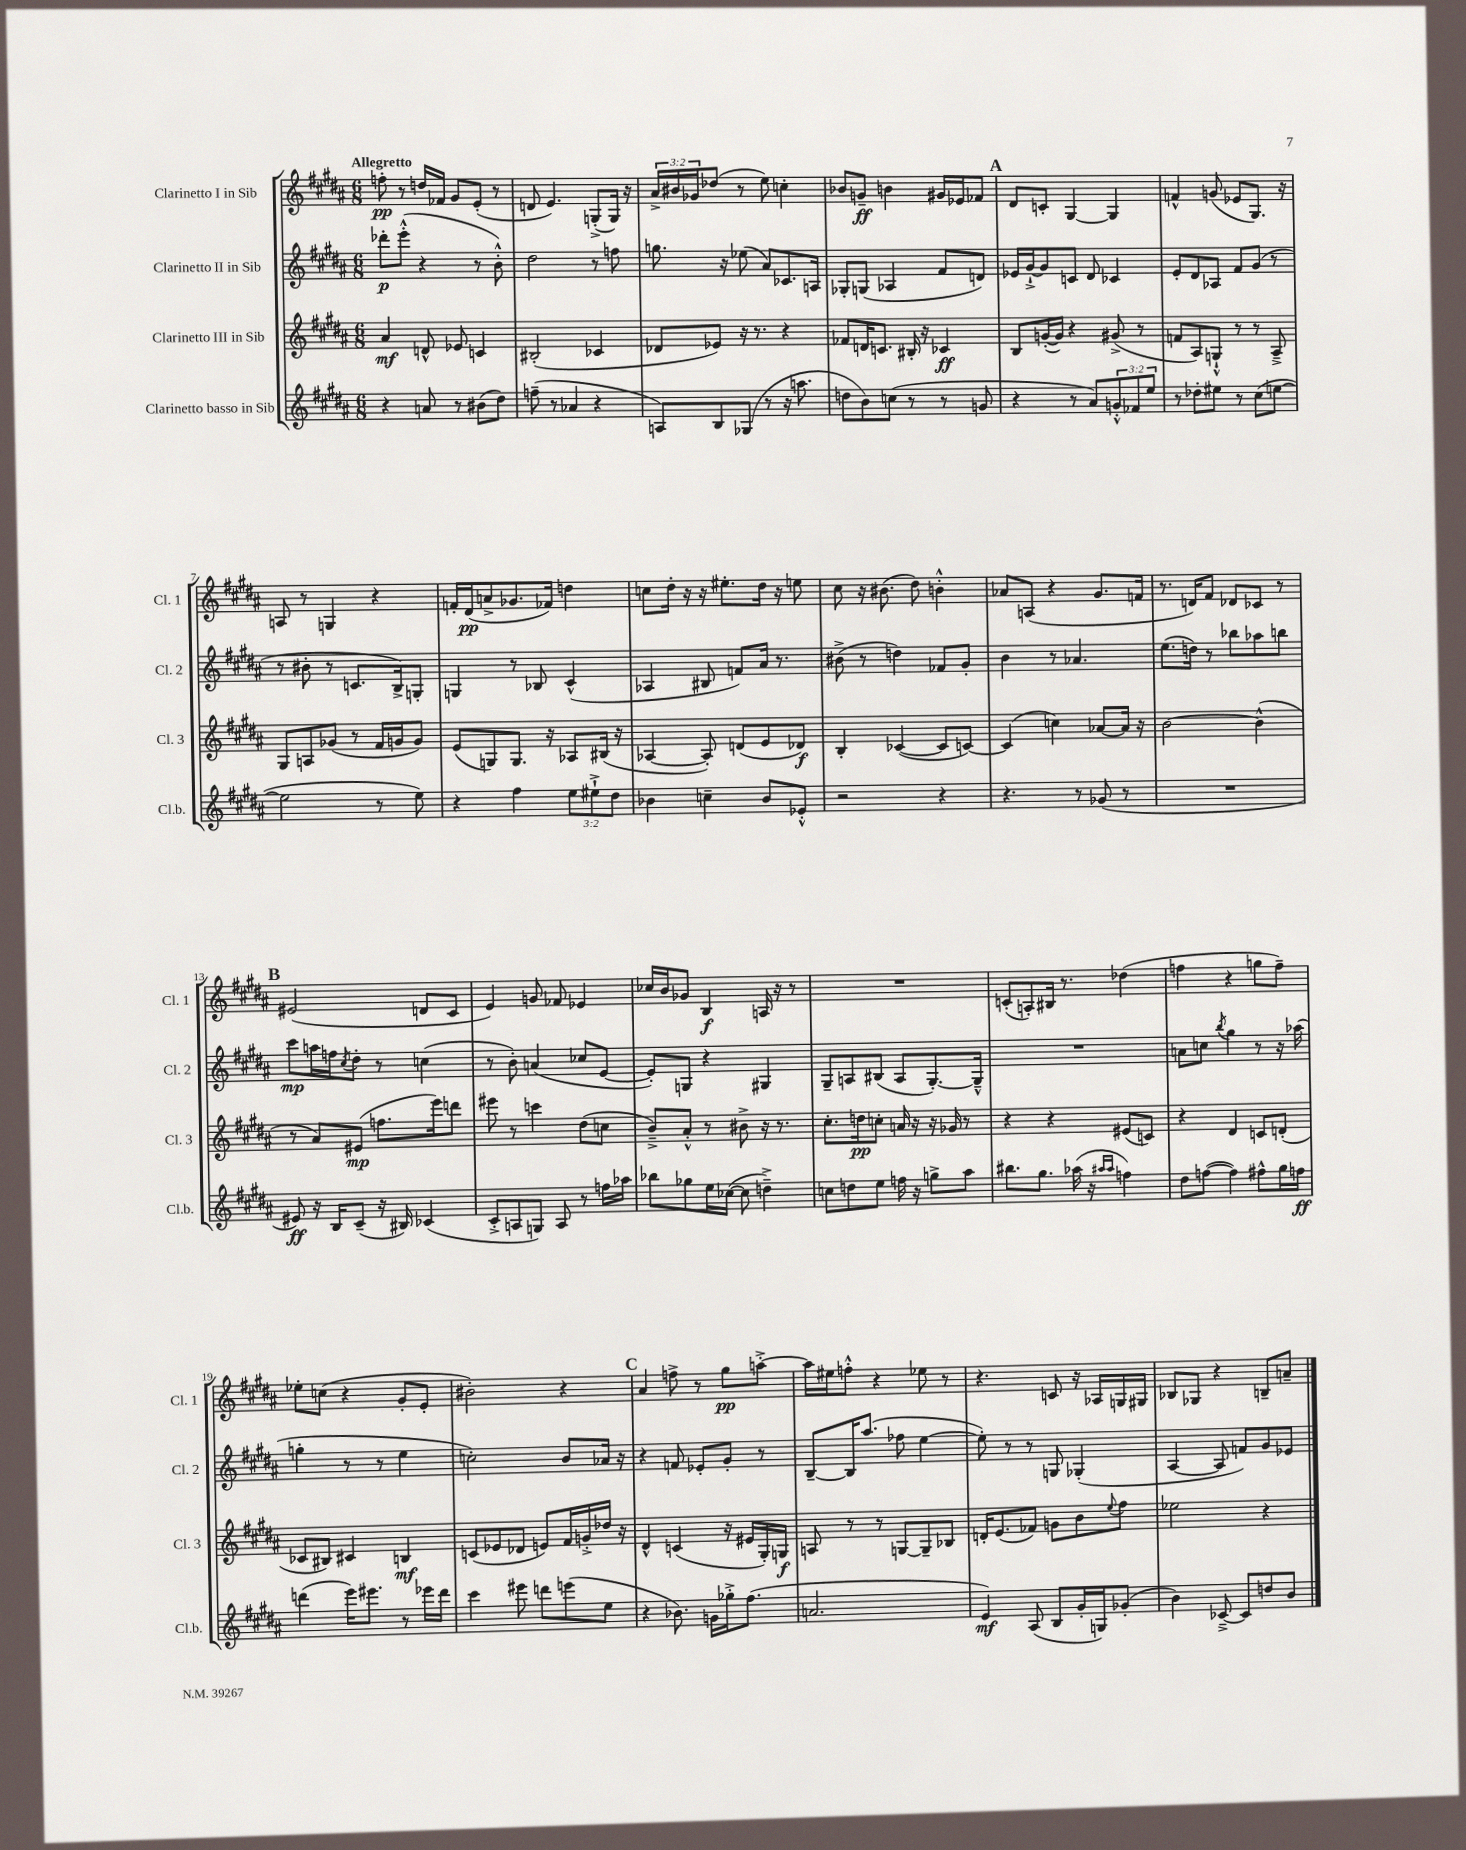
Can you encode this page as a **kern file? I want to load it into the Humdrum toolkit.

**kern	**kern	**kern	**kern
*staff4	*staff3	*staff2	*staff1
*clefG2	*clefG2	*clefG2	*clefG2
*k[f#c#g#d#a#]	*k[f#c#g#d#a#]	*k[f#c#g#d#a#]	*k[f#c#g#d#a#]
*M6/8	*M6/8	*M6/8	*M6/8
4r	4a#	8ddd-'	8ff'
.	.	(8eee'^^	8r
8a	8d^^	4r	16dd
.	.	.	16f-
8r	8e-	.	8g#
(8b#	4c	8r	(8e'
8dd#)	.	8b'^^)	8r
=	=	=	=
(8ff~	(2B#'	2dd#	8d
8r	.	.	4.e)
4a-	.	.	.
4r	4c-	8r	(8G'^
.	.	8ff	16G)
.	.	.	16r
=	=	=	=
8A)	8d-	8.gg	24a#^
.	.	.	24b#
.	.	.	24g-
8B	8e-)	.	(8dd-
.	.	16r	.
(8G-	16r	(8ee-	8r
.	8.r	.	.
8r	.	8a#)	8ee)
16r	4r	8.c-	4cc'
8.aa	.	.	.
.	.	16A	.
=	=	=	=
8dd	8f-	8G-'	8b-
8b)	16d	(8G	8g~
.	8.c	.	.
(8cc	.	4A-	4b
8r	16B#'	.	.
.	16r	.	.
8r	4c-	8f#	16g#
.	.	.	16e-
8g	.	8d)	8f-
=	=	=	=
4r	8B	16e-	8d#
.	.	[16g#`^	.
.	([16g'	8g#]	8c'
.	16g])	.	.
8r	4r	8c	[4G#
8a#)	.	8d#	.
12g'^^	(8g#^	4c-	4G#]
12f-	.	.	.
.	8r	.	.
12ee	.	.	.
=	=	=	=
8r	8f	8e'	4f^^
8dd-'	8A#)	8d#	.
8ee#	8G`^^	8A-	(8g
8r	8r	8f#	8e-
(8cc#	8r	(8g#	8.G#)
[8ee	8A#~^	8r	.
.	.	.	16r
=	=	=	=
2ee]	8G#	8r	8A
.	8A	8b#'	8r
.	(8g-	8r	4G
.	8r	8.c	.
8r	16f#	.	4r
.	16g	16B^)	.
8ee)	8g)	8G'	.
=	=	=	=
4r	(8e	4G	16f'
.	.	.	(16d#
.	8G)	.	8a^
4ff#	8.G	8r	8.g-
.	.	8B-	.
.	16r	.	16f-)
12ee	8A-	(4c#^^	4dd
12ee#`^	.	.	.
.	(16B#	.	.
12dd#	.	.	.
.	16r	.	.
=	=	=	=
4b-	[4A-	4A-	8cc
.	.	.	16dd#'
.	.	.	16r
4cc~	8A-'])	8B#	16r
.	.	.	8.ee#'
.	(8d	8f)	.
8b-	8e	16a#	16dd#
.	.	8.r	16r
8e-'^^	8d-)	.	8ee
=	=	=	=
2r	4B'	(8b#^	8cc#
.	.	8r	16r
.	.	.	(8.b#
.	([4c-	4dd)	.
.	.	.	8dd#)
4r	8c-]	8f-	4b'^^
.	[8c)	8g#'	.
=	=	=	=
4.r	(4c]	4b	8a-
.	.	.	(8A
.	4cc)	8r	4r
8r	.	4.a-	.
(8g-	[8a-	.	8.g#
8r	16a-]	.	.
.	16r	.	16f
=	=	=	=
2.r	[2b	(8.ee	8.r
.	.	16dd)	16d)
.	.	8r	8f#
.	.	8bb-	8d-
.	(4b^^]	8aa-	8c-
.	.	8bb	8r
=	=	=	=
8e#)	8r	8ccc#	(2e#
16r	8a#)	16aa	.
16B	.	16ff	.
.	.	8qcc#	.
(8c#~	(8e#	8dd#'	.
16r	8.ff	8r	.
16B#)	.	.	.
(4c-	.	(4cc	8d
.	16eee)	.	.
.	8ddd	.	8c#
=	=	=	=
8c#'^	8eee#	8r	4e)
8A	8r	8b')	.
8G)	4ccc	(4a	8g
8A	.	.	8f-
8r	(8dd#	8cc-	4e-
16ff	8cc	[8e	.
16aa-	.	.	.
=	=	=	=
8bb-	8b~^)	8e'])	16cc-
.	.	.	16b
8gg-	8a#'^^	8G	8g-
16ee	8r	4r	4B
([16cc-	.	.	.
8cc-]	8b#^	.	.
4dd~^)	16r	4G#	16A
.	8.r	.	16r
.	.	.	8r
=	=	=	=
8cc	8.cc#'	8G#~	2.r
8dd	.	8A	.
.	16dd	.	.
8ee	8cc'	(8B#	.
16ff	16a	8A	.
16r	16r	.	.
8gg^	16r	[8.G#')	.
.	16g-	.	.
8aa#	8r	.	.
.	.	16G#~^^]	.
=	=	=	=
8.bb#	4r	2.r	(8c'
.	.	.	8A')
8.gg#	.	.	.
.	4r	.	16B#
.	.	.	8.r
(16aa-	.	.	.
16r	.	.	.
16qqaa#	.	.	.
16qqaa#	.	.	.
4ff)	(8e#	.	(4dd-
.	8c)	.	.
=	=	=	=
8dd#	4r	8a	4ff
([8ff	.	8cc	.
.	.	8qbb	.
4ff])	4d#	4gg#	4r
8ff#^^	8c	8r	8gg
16gg#	(8d'	16r	8ff~)
16ff	.	(16aa-	.
=	=	=	=
(4ddd	8c-	4gg'	8ee-'
.	8B#)	.	(8cc
16eee)	4c#	8r	4r
8.eee#	.	.	.
.	.	8r	.
8r	4B	4ee	8g#'
16eee-	.	.	8e'
16ddd	.	.	.
=	=	=	=
4ccc#	(8c	2cc')	2b#')
.	8e-	.	.
8eee#	8d-	.	.
8ddd	8e)	.	.
(8eee	16f#	8b	4r
.	16g'^	.	.
8ee	16dd-	16a-	.
.	16r	16r	.
=	=	=	=
4r	4d#^^	4r	4a#
8.b-)	(4c	8f	8ff^
.	.	8e-'	8r
16g	.	.	.
16gg-'^	16r	8g#'	8gg#
(8.ff#	16e#	.	.
.	16G#')	8r	[8aa'^
.	16G	.	.
=	=	=	=
2.a	8A	[8B~	16aa]
.	.	.	16ee#
.	8r	16B]	8ff'^^
.	.	(8.aa#	.
.	8r	.	4r
.	[8G	8ff-	.
.	8G~]	[4ee	8ee-
.	8B-	.	8r
=	=	=	=
4e)	16d'	8ee'])	4.r
.	(8.e	.	.
.	.	8r	.
(8A#	8f-)	8r	.
8B	8g	8G	8c
16g#'	8b	(4G-'	16r
16G)	.	.	16A-
.	8qqee	.	.
(8g-'	8ff#	.	16G
.	.	.	16G#
=	=	=	=
4b)	2ee-	[4A#	8B-
.	.	.	8G-
[8c-~^	.	8A#]	4r
8c-]	.	8f)	.
8dd	4r	8g#	8B~
8b	.	8e-	8a~
==	==	==	==
*-	*-	*-	*-
